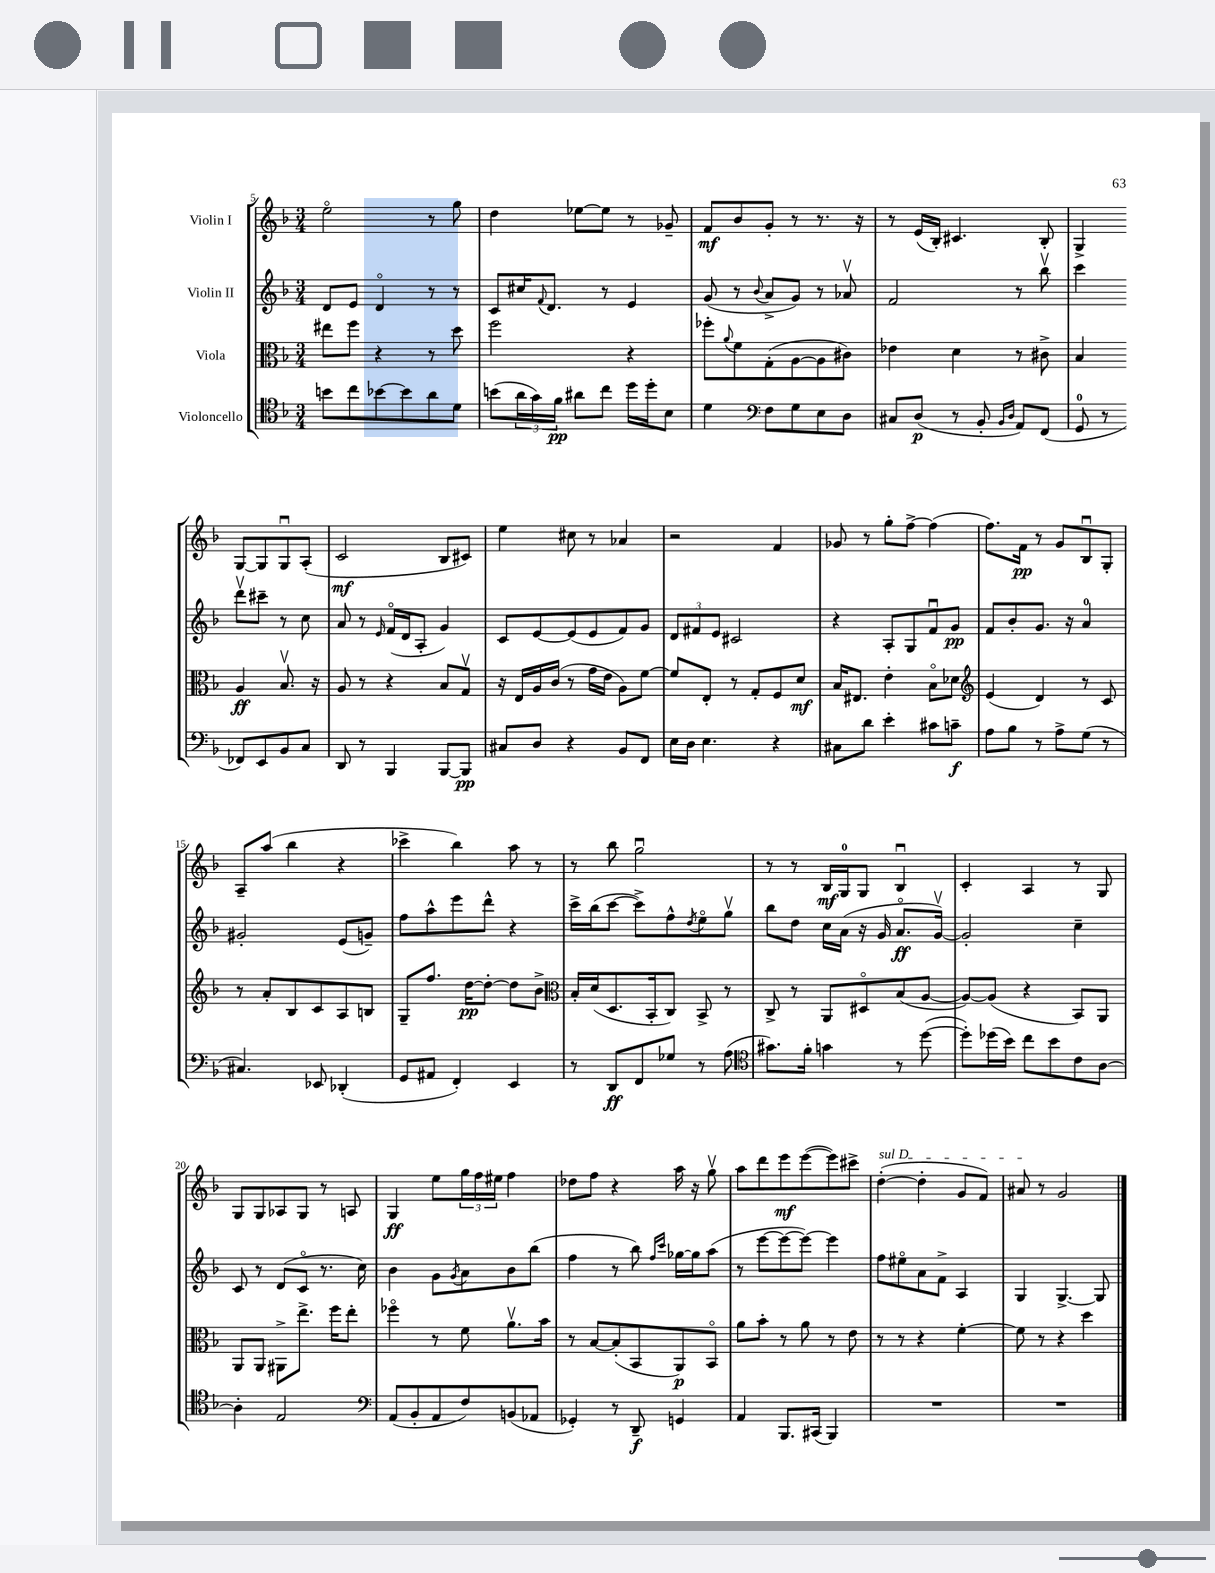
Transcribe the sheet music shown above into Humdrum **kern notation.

**kern	**kern	**kern	**kern
*staff4	*staff3	*staff2	*staff1
*clefC4	*clefC3	*clefG2	*clefG2
*k[b-]	*k[b-]	*k[b-]	*k[b-]
*M3/4	*M3/4	*M3/4	*M3/4
8b	8ee#	8d	2eeo
8cc	8ff	8e	.
[8b-	4r	4do	.
8b-]	.	.	.
8a	8r	8r	8r
8d	8dd	8r	8gg
=	=	=	=
(8b	2ff	8c	4dd
24a	.	16cc#	.
24g)	.	.	.
.	.	8qqf	.
.	.	8.d	.
24f	.	.	.
8a#	.	.	[8ee-
8cc	.	8r	8ee-]
16dd	4r	4e	8r
16dd'	.	.	.
8B-	.	.	8g-~
=	=	=	=
4d	8ff-'	(8g	8f
.	8qqa	.	.
.	8f	8r	8b-
*clefF4	*	*	*
.	.	8qqb-	.
8F	(8G'	8a^	8g'
8G	[8A	8g)	8r
8E	8A]	8r	8.r
8D	8c#)	8a-v	.
.	.	.	16r
=	=	=	=
8C#	4e-	2f	8r
(8D	.	.	(16e
.	.	.	16B-')
8r	4d	.	4.c#
8BB-'	.	.	.
16qqBB-	.	.	.
16qqD	.	.	.
8AA)	8r	8r	.
(8FF	8c#^	8bb-v	8B-'
=	=	=	=
8GG	4B-	4ccc	4G^
8r	.	.	.
8FF-)	4A	8dddv	[8G
8EE	.	8ccc#~	8G]
8BB-	8.B-v	8r	8Gu
8C	.	8cc	(8A'
.	16r	.	.
=	=	=	=
8DD	8A	8a	2c
8r	8r	8r	.
.	.	16qqe	.
4BBB-	4r	(16fo	.
.	.	16d	.
.	.	8A'	.
[8BBB-	8B-	4g)	8B-
8BBB-]	8Gv	.	8c#)
=	=	=	=
8C#	16r	8c	4ee
.	16E	.	.
8D	16A	[8e	.
.	(16c	.	.
4r	8r	(8e]	8cc#
.	16g	8e	8r
.	16e	.	.
8BB-	8A)	8f)	4a-
8FF	[8f	8g	.
=	=	=	=
16E	8f]	12d	2r
16D	.	.	.
.	.	12f#	.
4.E	8E'	.	.
.	.	12e	.
.	8r	2c#	.
.	8G'	.	.
4r	8F	.	4f
.	8d	.	.
=	=	=	=
8C#	16B-	4r	8g-
.	8.E#	.	.
8d	.	.	8r
4e'	4e'	8A'	8gg'
.	.	8G	[8ff^
8c#	8B-o	8fu	(4ff]
8c~	8d-	8g	.
=	=	=	=
*	*clefG2	*	*
8A	(4e	8f	8.ff)
8B-	.	8b-'	.
.	.	.	16f
8r	4d)	8.g	8r
8A^	.	.	8g
.	.	16r	.
(8G	8r	4a	8B-u
8r	8c	.	8G'
=	=	=	=
4.C#)	8r	2g#'	8A~
.	8a'	.	(8aa
.	8B-	.	4bb-
8EE-	8c	.	.
(4DD-'	8A	(8e	4r
.	8B	8g~)	.
=	=	=	=
8GG	8G~	8ff	4ccc-^
8AA#	8.ff	8aa^^	.
4FF')	.	8eee	4bb-)
.	[16dd	.	.
.	8dd'_	8ddd^^	.
4EE	8dd]	4r	8aa
.	8b-^	.	8r
=	=	=	=
*	*clefC3	*	*
8r	16B-'	16ccc^	8r
.	(16d	(16bb-	.
8DD	8.D	[8ccc	8bb-
8FF	.	8ccc^])	2ggu
.	16BB-'	.	.
8G-	8C)	8ff^^	.
.	.	8qdd	.
8r	8BB-^	8eeo	.
(8A	8r	8ggv	.
=	=	=	=
*clefC4	*	*	*
8.g#)	8C^	8bb-	8r
.	8r	8dd	8r
16f'	.	.	.
4g	8AA	16cc	16B-
.	.	(16a	16G
.	8D#o	16r	8G
.	.	16g	.
8r	(8B-	8.ao	4B-u
([8dd	[8A	.	.
.	.	[16gv)	.
=	=	=	=
8dd'])	8A_)	2g']	4c'
(16dd-	(8A]	.	.
16b-)	.	.	.
8cc	4r	.	4A
8b-	.	.	.
8c	8BB-)	4cc~	8r
[8A	8AA	.	8G
=	=	=	=
4A']	8AA	8c	8G
.	8AA	8r	8G
2E	8AA#^	(8d	8A-
.	8.ee^	8co	8G
.	.	8.r	8r
.	16ff	.	.
.	8ee'	.	8A
.	.	16cc)	.
=	=	=	=
*clefF4	*	*	*
(8AA	4ff-o	4b-	4G
8BB-'	.	.	.
8AA	8r	8g	8ee
.	.	8qg	.
8F)	8f	8a	24gg
.	.	.	24ff
.	.	.	24ee#
(8BB	8.av	8b-	4ff
8AA-	.	(8bb-	.
.	16b-	.	.
=	=	=	=
4GG-')	8r	4ff	8dd-
.	[8B-	.	8ff
8r	(8B-']	8r	4r
8DD~	8BB-	8bb-)	.
.	.	16qqff	.
.	.	16qqccc	.
4GG	8AA)	[16gg-	16aa
.	.	16gg-]	16r
.	8BB-o	(8aa	8ggv
=	=	=	=
4AA	8a	8r	8aa
.	8b-'	[8eee	8ddd
8.BBB-	8r	8eee_	8eee
.	8a	8eee_)	([8eee
(16CC#	.	.	.
4BBB-)	8r	4eee]	8eee])
.	8e	.	8ccc#^
=	=	=	=
2.r	8r	8ff	([4dd'
.	8r	8ee#o	.
.	4r	8a	4dd']
.	.	8f^	.
.	[4f'	4A	8g
.	.	.	8f)
=	=	=	=
2.r	8f]	4G	8a#
.	8r	.	8r
.	4r	[4.G^	2g
.	4dd	.	.
.	.	8G]	.
==	==	==	==
*-	*-	*-	*-
